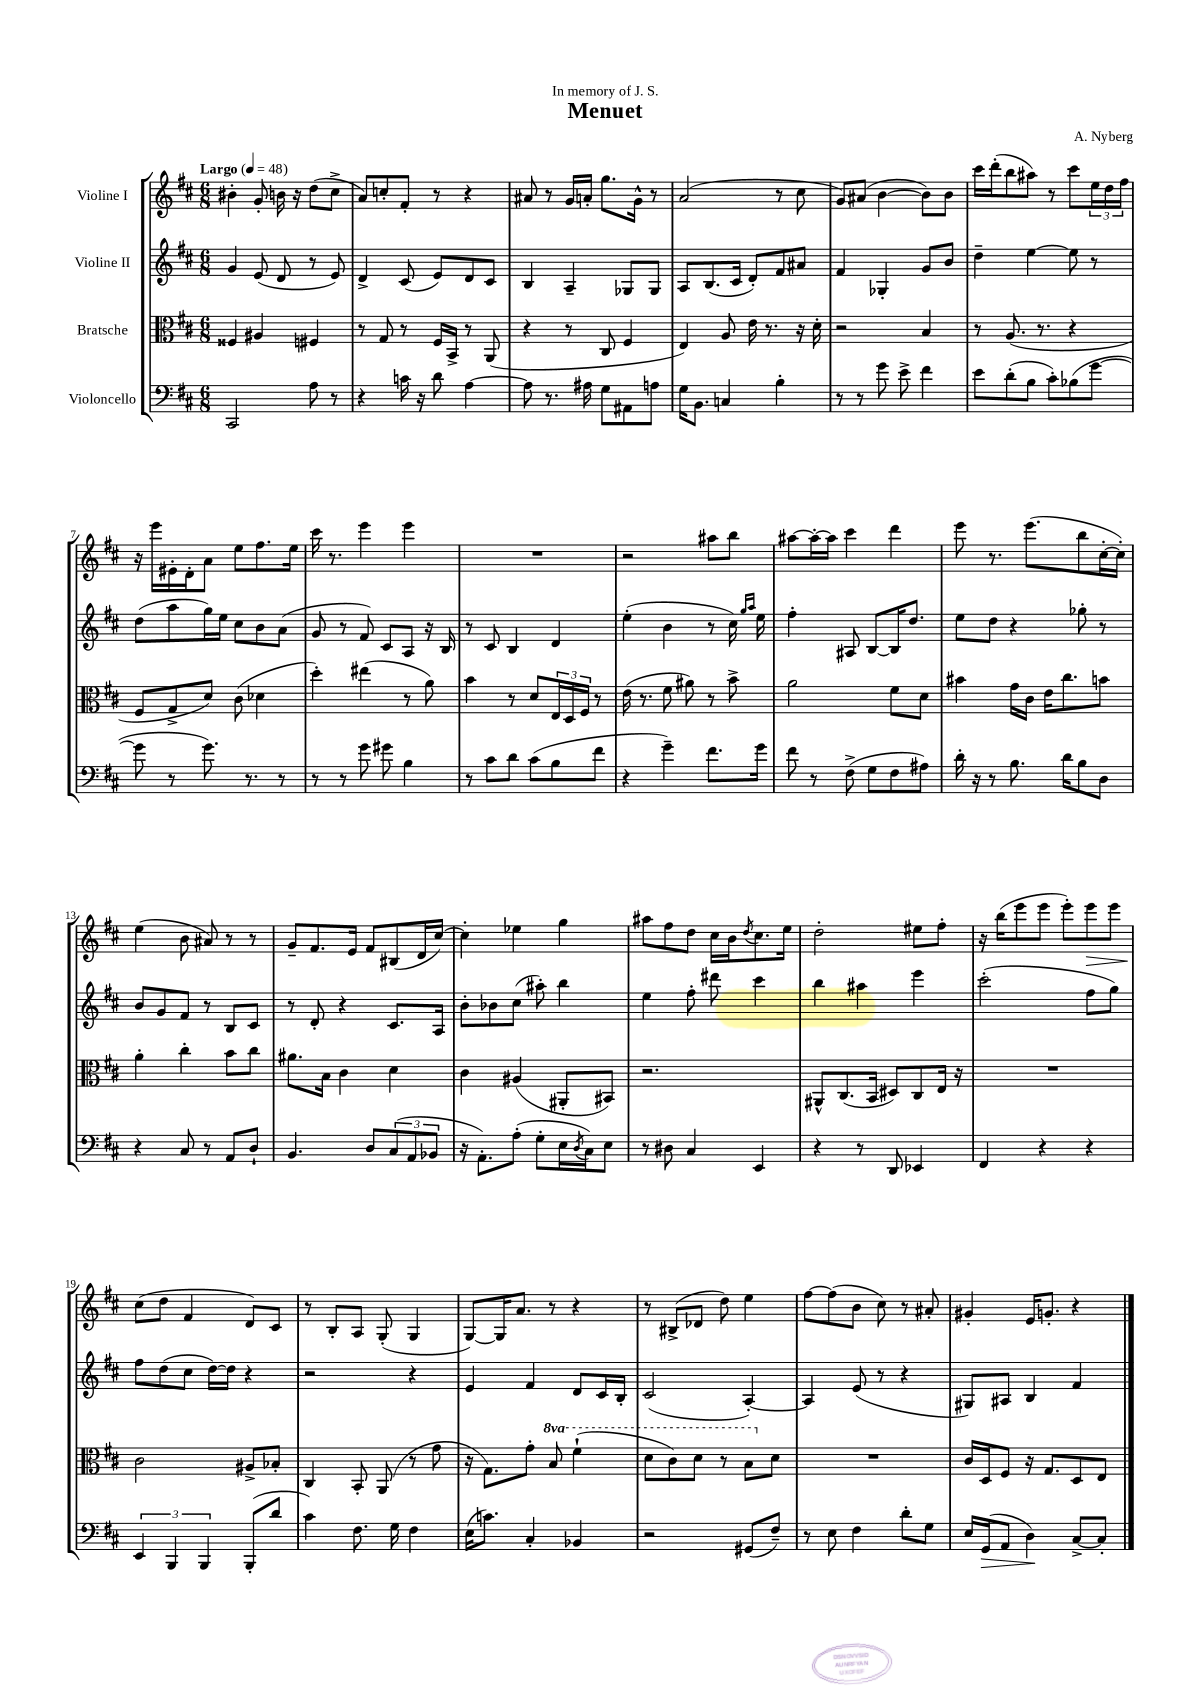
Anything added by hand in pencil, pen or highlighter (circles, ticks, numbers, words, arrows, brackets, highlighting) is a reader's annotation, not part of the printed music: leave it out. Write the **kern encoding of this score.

**kern	**kern	**kern	**kern
*staff4	*staff3	*staff2	*staff1
*clefF4	*clefC3	*clefG2	*clefG2
*k[f#c#]	*k[f#c#]	*k[f#c#]	*k[f#c#]
*M6/8	*M6/8	*M6/8	*M6/8
*MM48	*MM48	*MM48	*MM48
2CC#	4F##	4g	4b#'
.	4A#	(8e	8g'
.	.	8d	16b
.	.	.	16r
8A	4F#	8r	(8dd
8r	.	8e)	8cc#^
=	=	=	=
4r	8r	4d^	8a)
.	8G	.	8cc'
16c	8r	(8c#	8f#'
16r	.	.	.
8d	16F#	8e)	8r
.	16BB^	.	.
[4A	8r	8d	4r
.	(8AA	8c#	.
=	=	=	=
8A]	4r	4B	8a#
8.r	.	.	8r
.	8r	4A~	16g
16A#	.	.	16a'
8G	8C#	.	8.gg
8AA#	4F#	8G-	.
.	.	.	16g^^
8A	.	8G-	8r
=	=	=	=
16G	4E)	8A	(2a
8.BB	.	.	.
.	.	(8.B	.
4C	8A	.	.
.	.	16c#	.
.	16e	8d')	.
.	8.r	.	.
4B'	.	8f#	8r
.	16r	8a#	8cc#
.	16d'	.	.
=	=	=	=
8r	2r	4f#	8g)
8r	.	.	(8a#
8g	.	4G-'	[4b
8e^	.	.	.
4f#	4B	8g	8b])
.	.	8b	8b
=	=	=	=
8e	8r	4dd~	16ccc#
.	.	.	(16ddd'
(8d'	(8.A	.	8bb
8B	.	[4ee	8aa#)
.	8.r	.	.
8c#')	.	.	8r
(8B-	4r	8ee]	8ccc#
[8g	.	8r	24ee
.	.	.	24dd
.	.	.	24ff#
=	=	=	=
8g]	8F#	(8dd	16r
.	.	.	16eee
8r	8G^	8aa	16e#'
.	.	.	16d'
8.g)	8d)	16gg)	8a
.	.	16ee	.
.	(8c#	8cc#	8ee
8.r	.	.	.
.	4d-	8b	8.ff#
8r	.	(8a	.
.	.	.	16ee
=	=	=	=
8r	4dd')	8g	16ccc#
.	.	.	8.r
8r	.	8r	.
8g	(4ee#	8f#)	4eee
8g#	.	8c#	.
4B	8r	8A	4eee
.	8a)	16r	.
.	.	16B	.
=	=	=	=
8r	4b	8r	2.r
8c#	.	8c#	.
8d	8r	4B	.
(8c#	8d	.	.
8B	24E	4d	.
.	24D	.	.
.	24F#	.	.
8f#	8r	.	.
=	=	=	=
4r	(16e	(4ee'	2r
.	8.r	.	.
4g~)	8f#	4b	.
.	8a#)	.	.
8.f#	8r	8r	8aa#
.	8b^	16cc#)	8bb
.	.	16qqgg	.
.	.	16qqaa	.
16g	.	16ee	.
=	=	=	=
8f#	2a	4ff#'	[8aa#
8r	.	.	16aa#'_
.	.	.	16aa#]
(8F#^	.	8A#	4ccc#
8G	.	[8B	.
8F#	8f#	16B]	4ddd
.	.	8.dd	.
8A#)	8d	.	.
=	=	=	=
16d'	4b#	8ee	8eee
16r	.	.	.
8r	.	8dd	8.r
8.B	16g	4r	.
.	16c#	.	(8.eee
.	16e	.	.
16d	8.cc#	.	.
8B	.	8gg-'	8bb
8D	8b	8r	[16cc#'
.	.	.	16cc#'])
=	=	=	=
4r	4a'	8b	(4ee
.	.	8g	.
8C#	4cc#'	8f#	8b
8r	.	8r	8a#)
8AA	8b	8B	8r
8D`	8cc#	8c#	8r
=	=	=	=
4.BB	8.a#	8r	8g~
.	.	8d'	8.f#
.	16B	.	.
.	4c#	4r	.
.	.	.	16e
8D	.	.	8f#
(12C#	4d	8.c#	(8B#
12AA	.	.	.
.	.	.	16d
12BB-	.	.	.
.	.	16A	[16cc#)
=	=	=	=
16r	4c#	8b'	4cc#']
8.AA')	.	.	.
.	.	8b-	.
(8A'	(4A#	(8cc#	4ee-
8G'	.	8aa#')	.
16E	8AA#'	4bb	4gg
8qD	.	.	.
16C#)	.	.	.
8E	8BB#)	.	.
=	=	=	=
8r	2.r	4ee	8aa#
8D#	.	.	8ff#
4C#	.	8ff#'	8dd
.	.	8ddd#	16cc#
.	.	.	16b
.	.	.	8qdd
4EE	.	4ccc#	8.cc#
.	.	.	16ee
=	=	=	=
4r	8AA#^^	4bb	2dd'
.	(8.C#	.	.
8r	.	4aa#	.
.	16BB	.	.
8DD	8D#)	.	.
4EE-	8C#	4eee	8ee#
.	16E	.	8ff#'
.	16r	.	.
=	=	=	=
4FF#	2.r	(2ccc#'	16r
.	.	.	(16bb
.	.	.	8eee
4r	.	.	8eee
.	.	.	8eee')
4r	.	8ff#	8eee
.	.	8gg)	8eee
=	=	=	=
6EE	2c#	8ff#	(8cc#
.	.	(8dd	8dd
6BBB	.	.	.
.	.	8cc#	4f#
6BBB	.	.	.
.	.	[16dd)	.
.	.	16dd]	.
(8BBB'	8A#^	4r	8d)
8d	8B-'	.	8c#
=	=	=	=
4c#)	4C#	2r	8r
.	.	.	8B'
8.F#	8BB'	.	8A
.	(8AA	.	(8G'
16G	.	.	.
4F#	8r	4r	4G
.	8g	.	.
=	=	=	=
(16E	16r	4e	[8G)
8.c)	8.G)	.	.
.	.	.	16G]
.	.	.	8.a
4C#'	8g'	4f#	.
.	8b	.	8r
4BB-	(4ff#`	8d	4r
.	.	16c#	.
.	.	16B'	.
=	=	=	=
2r	8dd	(2c#	8r
.	8cc#)	.	(8B#^
.	8dd	.	8d-
.	8r	.	8dd)
(8GG#	8b	[4A')	4ee
8F#~)	8d	.	.
=	=	=	=
8r	2.r	4A]	[8ff#
8E	.	.	(8ff#]
4F#	.	(8e	8b
.	.	8r	8cc#)
8d'	.	4r	8r
8G	.	.	8a#'
=	=	=	=
16E	16c#	8G#)	4g#'
(16GG	16D	.	.
8AA	8F#	8A#	.
4D)	16r	4B	16e
.	8.G	.	8.g'
[8C#^	8D	4f#	4r
8C#']	8E	.	.
==	==	==	==
*-	*-	*-	*-
